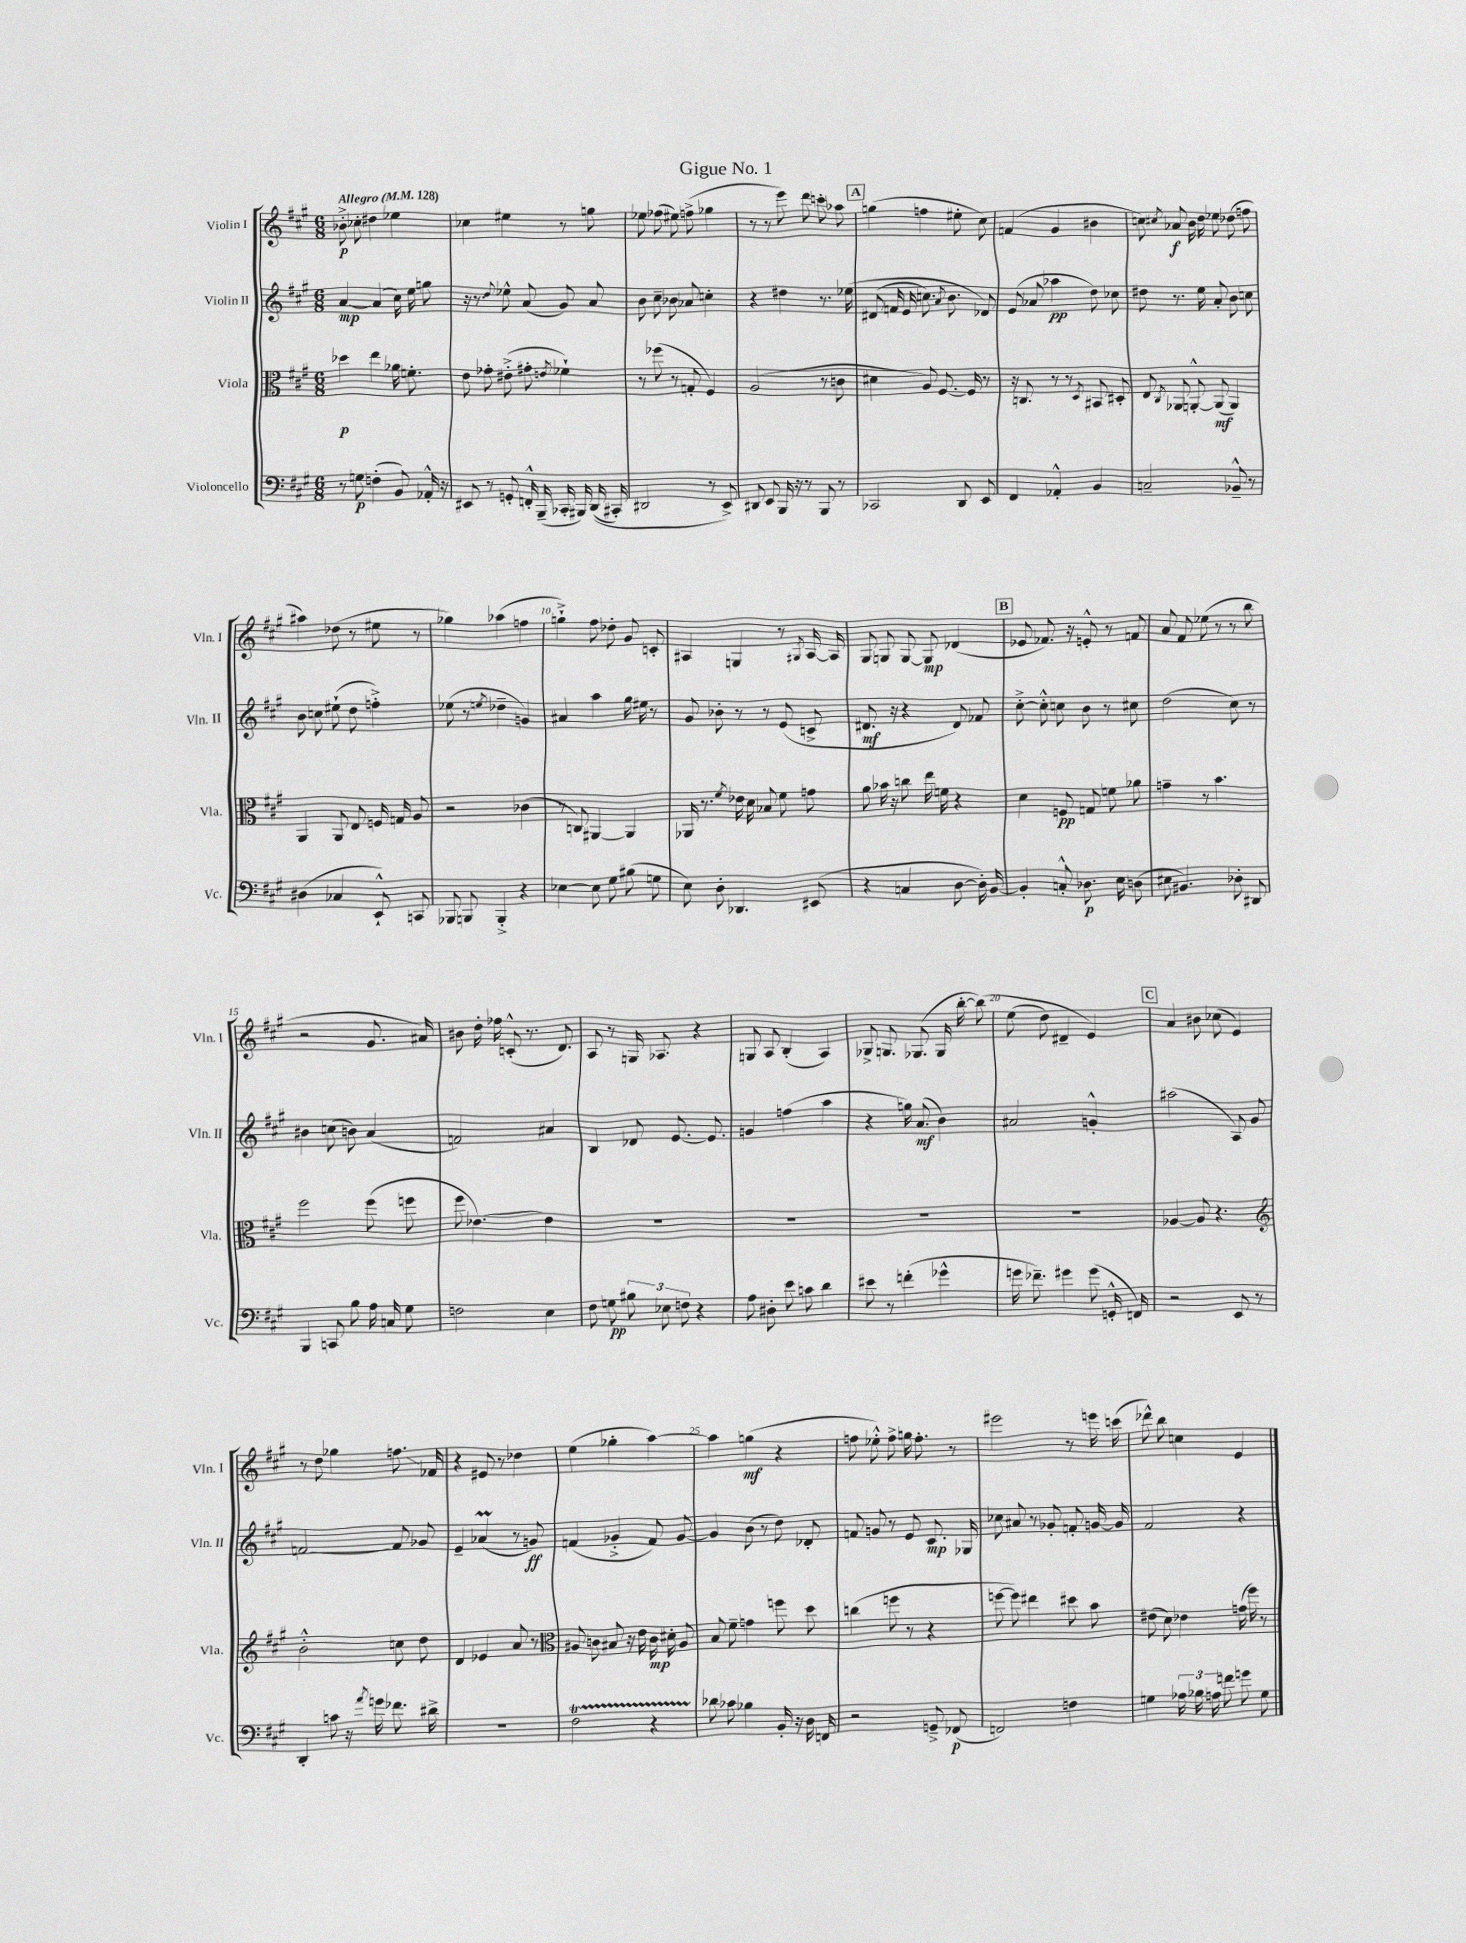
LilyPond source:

\header { title = "Gigue No. 1" }
<<
\new StaffGroup <<
\new Staff = "s0" \with { instrumentName = "Violin I" shortInstrumentName = "Vln. I" } {
    \clef treble \key a \major \numericTimeSignature \time 6/8 \tempo "Allegro" 4 = 128
    \autoBeamOff bes'8-.->\p ces''8-. dis''4 ees''4 |
    ces''4 eis''4 r8 g''8 |
    ees''8 fes''8( eis''8) f''8->( ges''4 |
    r8 r8 e'''8) d'''8 c'''8-. aes''8 |
    \mark \markup { \box "A" } g''4( f''4 eis''8-. cis''8) |
    f'4( gis'4 bis'4 |
    c''8) \acciaccatura { cis''8 } aes'8\f b'16 d''16 ees''8 des''8( f''8 |
    ais''4) des''8( r8 eis''8 r8 |
    ges''4) aes''4( f''4 |
    g''4-!->) fis''8 des''8-. gis'8 c'8-. |
    ais4 g4 r8 \acciaccatura { gis8 } ais16~ ais16 |
    gis8 g8 g8~ g8\mp des'4( |
    \mark \markup { \box "B" } ees'8 fes'8.) r16 e'8-.-^ r8 f'8 |
    a'8 fis'8 ees''8( r8 r8 b''8 |
    r2 gis'8. ais'16) |
    bis'8 d''16-. fes''16 c'8-.-^( r8. d'8.) |
    a8 r8 g16 aes8. r4 |
    g8 a8 b4-.( a4) |
    ges8-> g8. ges8.( ges16 b''16~-. b''8)\( |
    e''8( d''8) dis'4-- e'4\) |
    \mark \markup { \box "C" } a'4 bis'8 ces''8( e'4) |
    r8 d''8 ges''4 f''8.\glissando fes'16 |
    r4 eis'8 r8 des''4 |
    e''4( ges''4-. a''4~) |
    a''4 g''4\mf( r4 |
    f''8 ees''8-.-^) f''8-> g''16 f''8.-. r8 |
    eis'''2 r8 e'''16 c'''16( |
    des'''8-^) b''8 c''4 e'4 \bar "|." |
}
\new Staff = "s1" \with { instrumentName = "Violin II" shortInstrumentName = "Vln. II" } {
    \clef treble \key a \major \numericTimeSignature \time 6/8
    \autoBeamOff a'4~\mp a'4( cis''16) e''16 g''8 |
    r16 r8. \appoggiatura { d''8 } ees''8-^ a'8( gis'8) a'8 |
    b'8 cis''8-- bes'8 aes'8 c''4-. |
    r4 dis''4 r8. ees''16\( |
    \mark \markup { \box "A" } dis'8( f'16 e'16 c''8.) \acciaccatura { a'8 } b'8. des'8\) |
    e'8( aes'8 aes''4\pp d''8) ces''8 |
    dis''8 r8. e''16 a'8-. b'8 c''8 |
    b'8 c''8 eis''8-!( d''8 f''4-.->) |
    ees''8( r8 \acciaccatura { e''8 } des''4-- g'4) |
    ais'4 a''4 gis''16 eis''16 r8 |
    gis'8 bes'8-. r8 r8 e'8( c'8-> |
    dis'8.\mf r16 r4 dis'8) fes'8 |
    \mark \markup { \box "B" } cis''8~-.-> cis''8-.-^ c''8 b'8 r8 cis''8 |
    d''2( cis''8) r8 |
    bis'4 c''8( b'8) a'4( |
    f'2) ais'4 |
    b4 des'8 e'8.~ e'8. |
    g'4 f''4( a''4 |
    r4 g''16) a'8.\mf( b'4) |
    ais'2 g'4-.-^ |
    \mark \markup { \box "C" } ais''2( a8) gis'8 |
    f'2~ f'8 ges'8 |
    e'4-- aes'4\prall( r8 g'8\ff) |
    f'4( ges'4-.-> f'8) ges'8~ |
    ges'4 b'8( r8 d''8) des'8-. |
    f'8 g'8 r8 e'8 cis'8.\mp ges16 |
    ces''8 ais'8 r8 ges'8-. f'8-. g'16~ g'16 |
    fis'2 r4 \bar "|." |
}
\new Staff = "s2" \with { instrumentName = "Viola" shortInstrumentName = "Vla." } {
    \clef alto \key a \major \numericTimeSignature \time 6/8
    \autoBeamOff des''4\p e''4 aes'16 f'8.-. |
    e'8 ges'8-. eis'8-.->( gis'8-. \acciaccatura { e'8 } fes'4-!) |
    r8 fes''8( r8 g8-. fis4) |
    a2( r8 c'8 |
    \mark \markup { \box "A" } dis'4 a8) fis8.~ fis16 r8 |
    r16 c8. r8 r8 \acciaccatura { d8 } bis,8 dis8-. |
    e8 \acciaccatura { cis8 } aes,8 a,8~-.-^ a,8\mf( a,4) |
    a,4 a,8 e8 f16 g16 a8 |
    r2 ces'4( |
    r8 c8) ais,4~ ais,4 |
    aes,16 r8. \acciaccatura { fis'8 } ees'16 d'16 bes8 fis'8 g'8 |
    a'8 bes'16 r16 c''8 e''16 f'16 r4 |
    \mark \markup { \box "B" } d'4 f8\pp g8 f'8 aes'8 |
    g'4-- r8 b'4. |
    fis''2 fis''8( f''8 |
    fis''8 ees'4.~) ees'4 |
    R2. |
    R2. |
    R2. |
    R2. |
    \mark \markup { \box "C" } aes4~ aes8 r4. |
    \clef treble b'2-.-^ c''8 d''8 |
    d'4 ees'4 a'8 r8 |
    \clef alto ais8 c'8 bis8 r16 e'16 c'16\mp dis'16-. ais8 |
    b8 fis'8-- g'4 f''8 d''8 |
    c''4( f''8 r8 r4 |
    f''8~ f''8) eis''4 dis''8 b'8 |
    eis'8( d'8) ees'4 g'16( fis''16) r8 \bar "|." |
}
\new Staff = "s3" \with { instrumentName = "Violoncello" shortInstrumentName = "Vc." } {
    \clef bass \key a \major \numericTimeSignature \time 6/8
    \autoBeamOff r8 g8\p f4-.( b,8) aes,16-.-^ r16 |
    eis,8 r8 g,8-. f,16-.-^ b,,16--( ces,16-. bis,,16) d,16(\( cis,16-.) |
    dis,2 r8 e,8->\) |
    dis,8 e,8 b,,16 r16 r8 b,,8 r8 |
    \mark \markup { \box "A" } ces,2 d,8 e,8 |
    fis,4 aes,4-.-^ b,4 |
    c2-- bes,8---^ r8 |
    dis4( ces4 e,8-!-^) c,8 |
    bes,,8 b,,8 b,,4-.-> r4 |
    ees4~ ees8 gis8 bis8( g8 |
    e8) d8-. des,4. eis,8( |
    r4 c4 d8~ d16-.) b,16~ |
    \mark \markup { \box "B" } b,4-. c8-.-^ des8.\p e16 d8( |
    eis8 bis,4.) des8-. dis,8 |
    b,,4 c,8 b8 a16 c16 gis8 |
    f2 e4 |
    fis8 g8\pp \tuplet 3/2 { bis8 ees8 f8 } r4 |
    a8 dis8-. e'8 c'8 d'4 |
    eis'8 r8 f'4-.( ges'4-^ |
    g'16 fes'8.--) gis'4 gis'8( g,16-.-^ f,16) |
    \mark \markup { \box "C" } r2 e,8 r8 |
    d,4-. c'8 r16 \acciaccatura { a'8 } g'16 fes'8. dis'16-> |
    R2. |
    fis2\startTrillSpan r4 |
    des'8\stopTrillSpan ces'8 bes4 b,16-. r16 d16 f,16 |
    r2 g,8---> fes,8\p( |
    f,2) f4 |
    g4 \tuplet 3/2 { aes16 bes16 a16 } f'8 g'8 g8 \bar "|." |
}
>>
>>
\layout { \context { \Score \override BarNumber.break-visibility = ##(#f #t #t) barNumberVisibility = #(every-nth-bar-number-visible 5) } }
